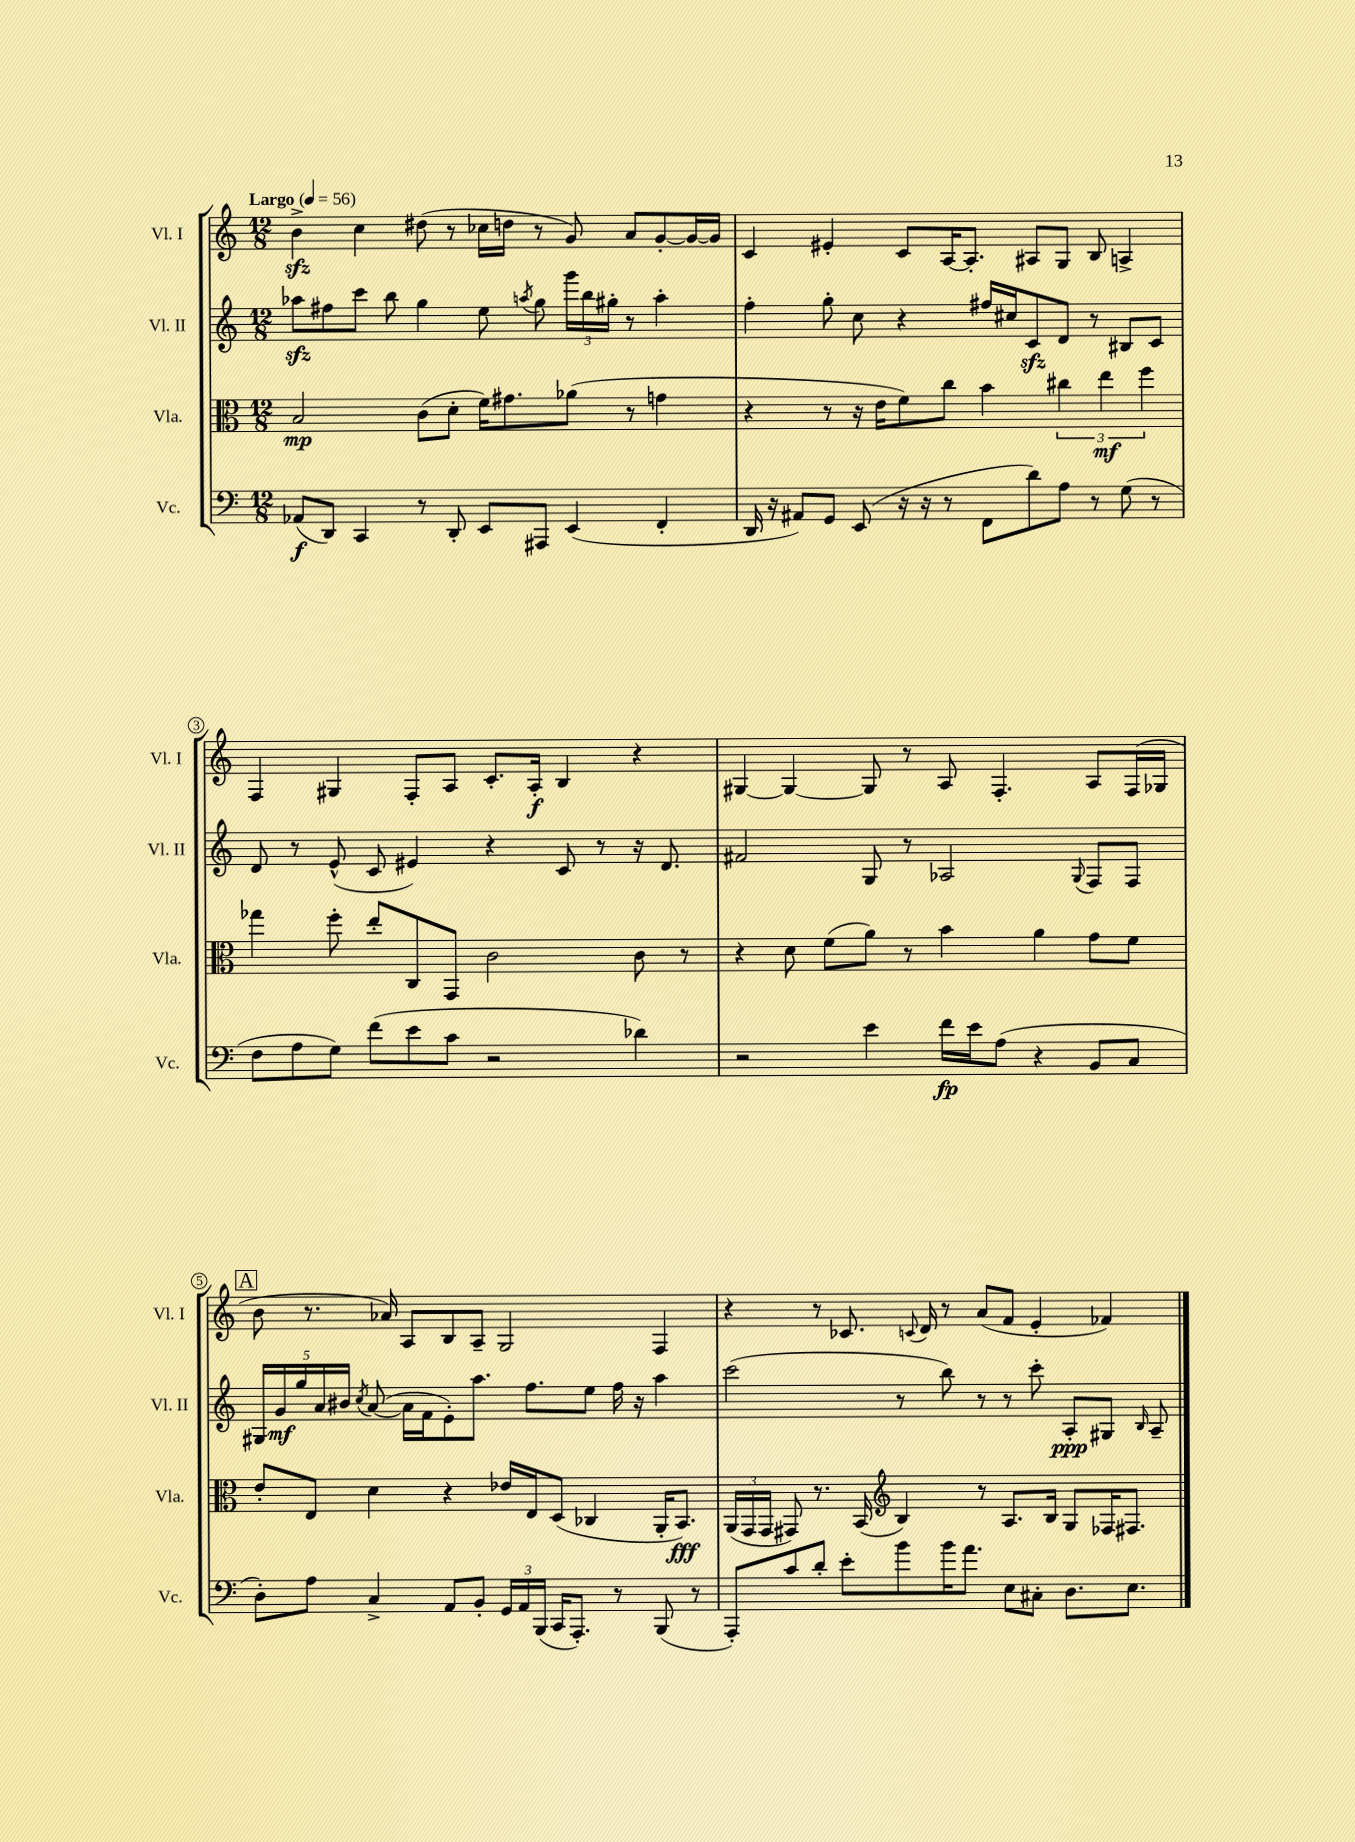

**kern	**kern	**kern	**kern
*staff4	*staff3	*staff2	*staff1
*clefF4	*clefC3	*clefG2	*clefG2
*k[]	*k[]	*k[]	*k[]
*M12/8	*M12/8	*M12/8	*M12/8
*MM56	*MM56	*MM56	*MM56
(8AA-/L	2B/	8aa-\L	4b^\
8DD/J)	.	8ff#\	.
4CC/	.	8ccc\J	4cc\
.	.	8bb\	.
8r	(8c\L	4gg\	(8dd#\
8DD'/	8d'\J	.	8r
8EE/L	16f\LK)	8ee\	16cc-\LL
.	8.g#\	.	16dd\JJ
.	.	8qaa/	.
8AAA#/J	.	8gg\	8r
(4EE/	(8a-\J	24ggg\LL	8g/)
.	.	24bb\	.
.	.	24gg#'\JJ	.
.	8r	8r	8a/L
4FF'/	4g\	4aa'\	[8g'/
.	.	.	16g/_L
.	.	.	16g/]JJ
=	=	=	=
16DD/	4r	4ff'\	4c/
16r	.	.	.
8AA#/L)	.	.	.
8GG/J	8r	8gg'\	4e#'/
(8EE/	16r	8cc\	.
.	16e\LK	.	.
16r	8f\)	4r	8c/L
16r	.	.	.
8r	8cc\J	.	[16A/K
.	.	.	8.A'/]J
8FF\L	4b\	16ff#/LL	.
.	.	16cc#/J	.
8d\)	.	8c/	8A#/L
8A\J	6cc#\	8d/J	8G/J
8r	.	8r	8B/
.	6ee\	.	.
(8G\	.	8B#/L	4A^/
.	6ff\	.	.
8r	.	8c/J	.
=	=	=	=
8F\L	4gg-\	8d/	4F/
8A\	.	8r	.
8G\J)	8ff'\	(8e^^/	4G#/
(8f\L	8ee'/L	8c/	.
8e\	8C/	4e#/)	8F'/L
8c\J	8GG/J	.	8A/J
2r	2c\	4r	8.c'/L
.	.	.	16A'/Jk
.	.	8c/	4B/
.	.	8r	.
4d-\)	8c\	16r	4r
.	.	8.d/	.
.	8r	.	.
=	=	=	=
2r	4r	2f#/	[4G#/
.	8d\	.	4G#/_
.	(8f\L	.	.
4e\	8a\J)	8G/	8G#/]
.	8r	8r	8r
16f\LL	4b\	2A-/	8A/
16e\J	.	.	.
(8A\J	.	.	4.F'/
4r	4a\	.	.
.	.	8qqG/	.
8BB/L	8g\L	8F/L	8A/L
8C/J	8f\J	8F/J	(16F/L
.	.	.	16G-/JJ
=	=	=	=
8D'\L)	8e'/L	20G#/LL	8b\
.	.	20g/	.
.	.	20gg/	.
8A\J	8E/J	.	8.r
.	.	20a/	.
.	.	20b#/JJ	.
.	.	8qcc/	.
4C^/	4d\	([8a/	.
.	.	.	16a-/)
.	.	16a\]LL	8A/L
.	.	16f\J	.
8AA/L	4r	8e'\)	8B/
8BB'/J	.	8.aa\J	8A~/J
24GG/LL	16e-/LL	.	2G/
24AA/	.	.	.
.	16E/J	8.ff\L	.
(24BBB/JJ	.	.	.
16CC/LK	(8D/J	.	.
8.AAA'/J)	.	.	.
.	4C-/	8ee\J	.
8r	.	16ff\	.
.	.	16r	.
(8BBB/	16AA'/LK	4aa\	4F/
.	8.BB/J)	.	.
8r	.	.	.
=	=	=	=
8AAA'/L)	(24AA/LL	(2ccc\	4r
.	24GG/	.	.
.	24GG/JJ	.	.
8c/	8GG#/)	.	.
8d'/J	8.r	.	8r
8e'\L	.	.	8.c-/
.	(16BB/	.	.
*	*clefG2	*	*
8b\	4B/)	8r	.
.	.	.	8qqc/
.	.	.	16d/
16b\K	.	8bb\)	8r
8.a\J	.	.	.
.	8r	8r	(8a/L
8E\L	8.A/L	8r	8f/J
8C#'\J	.	8ccc'\	4e'/
.	16B/Jk	.	.
8.D\L	8G/L	8A'/L	.
.	16F-/K	8G#/J	4f-/)
8.E\J	8.F#/J	.	.
.	.	16qqB/	.
.	.	8A~/	.
==	==	==	==
*-	*-	*-	*-
